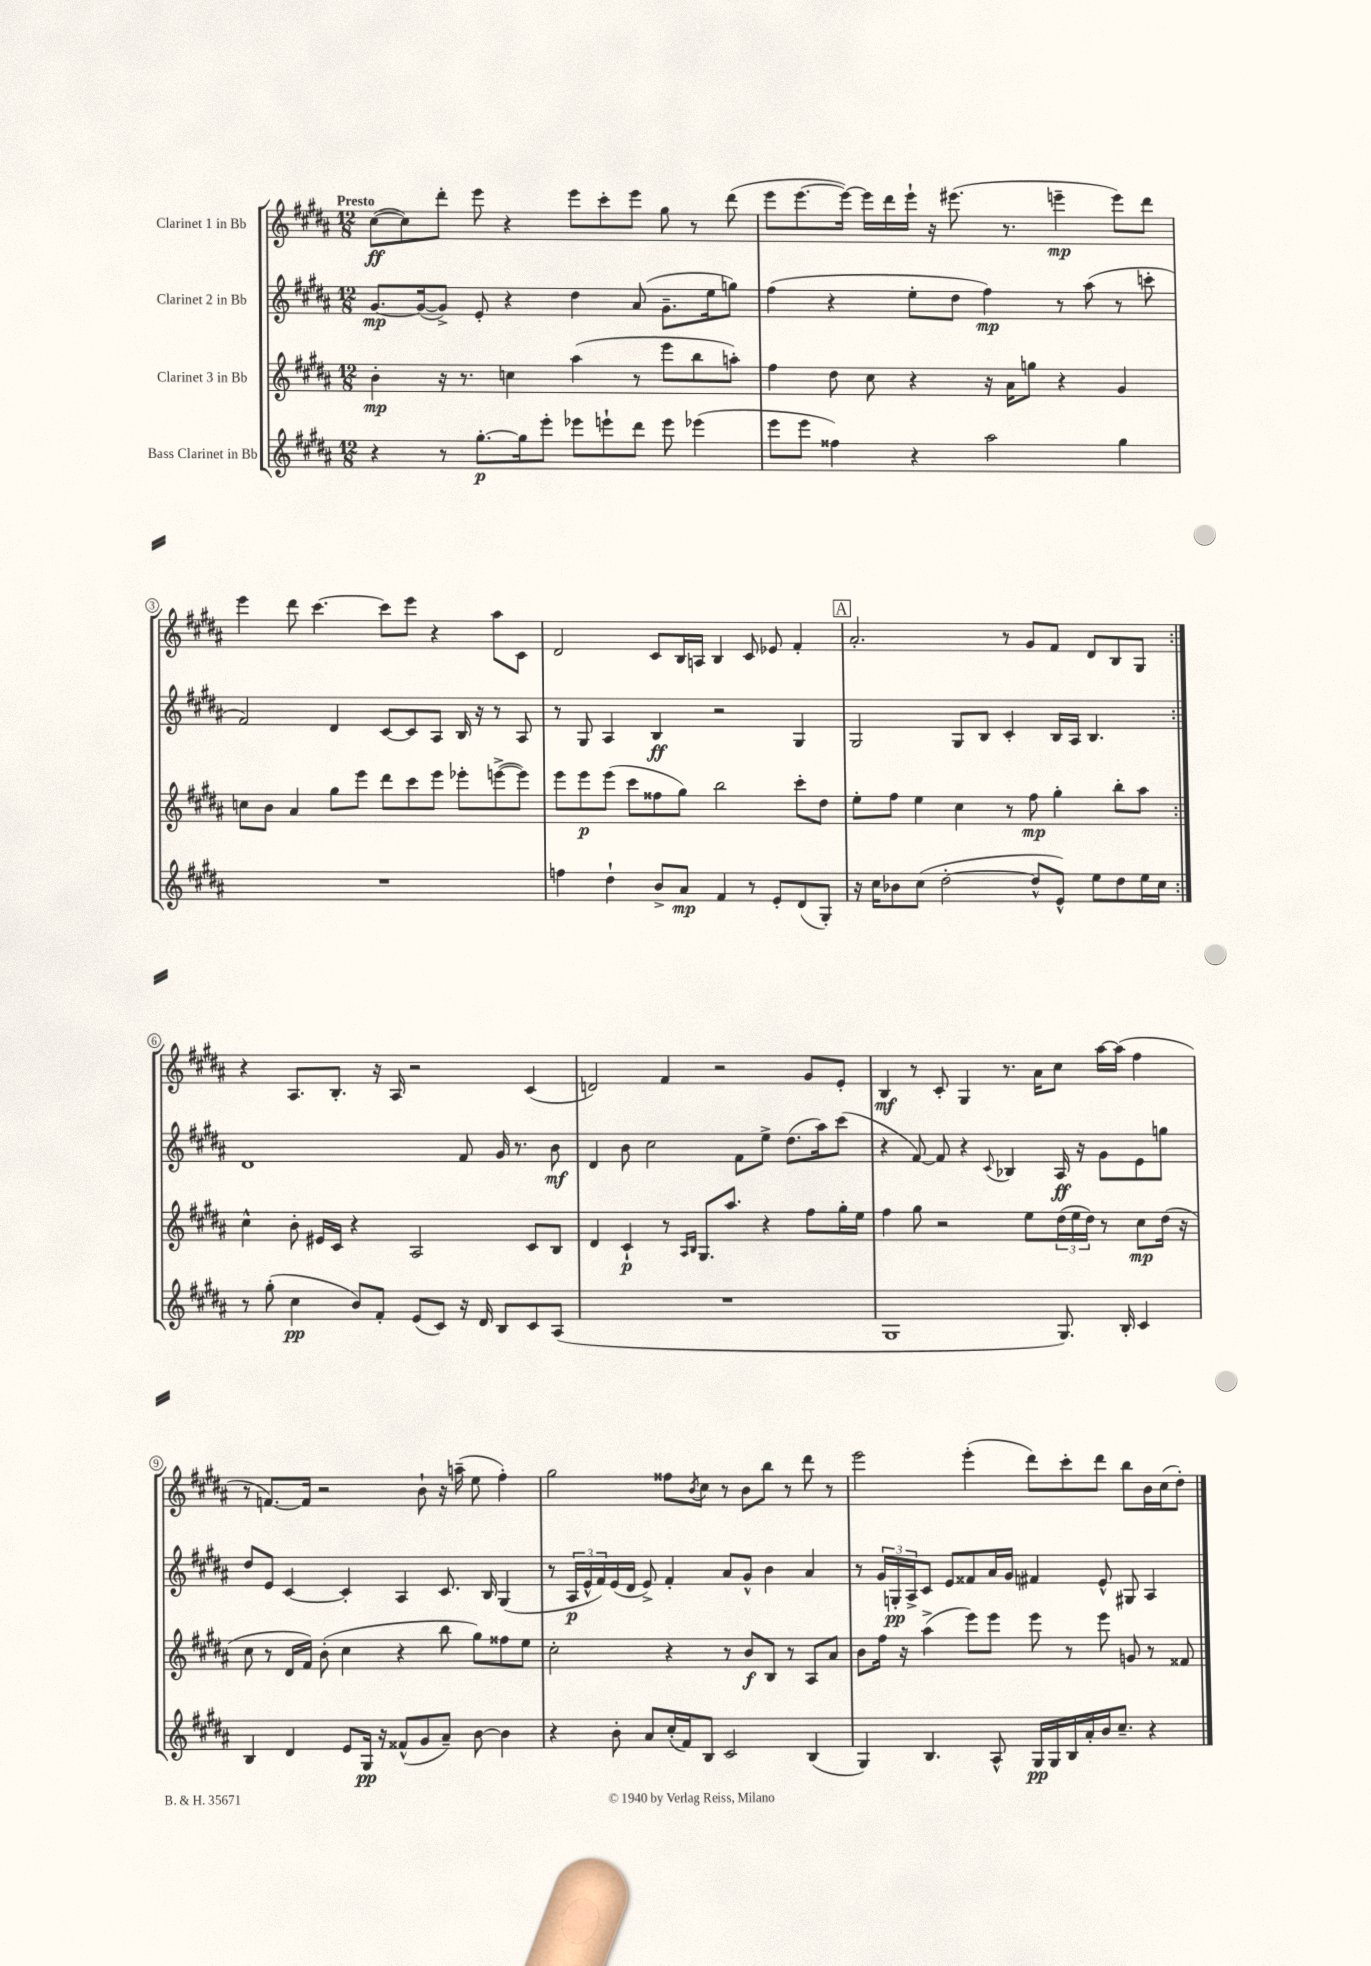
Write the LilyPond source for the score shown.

<<
\new StaffGroup <<
\new Staff = "s0" \with { instrumentName = "Clarinet 1 in Bb" } {
    \clef treble \key b \major \numericTimeSignature \time 12/8 \tempo "Presto"
    \repeat volta 2 { cis''8~\ff( cis''8) dis'''8-. e'''8 r4 e'''8 cis'''8-. e'''8 gis''8 r8 dis'''8( |
    e'''8 e'''8.~ e'''16~) e'''16 dis'''16 e'''16-! r16 eis'''8.( r8. e'''4--\mp e'''8) dis'''8 |
    e'''4 dis'''8 cis'''4.~ cis'''8 e'''8 r4 ais''8 cis'8 |
    dis'2 cis'8 b16 a16 b4 cis'8 ees'8 fis'4-. |
    \mark \markup { \box "A" } ais'2.-. r8 gis'8 fis'8 dis'8 b8 gis8 | }
    r4 ais8. b8.-. r16 ais16 r2 cis'4( |
    d'2) fis'4 r2 gis'8 e'8-. |
    b4\mf r8 cis'8-. gis4 r8. ais'16 cis''8 ais''16~ ais''16( fis''4 |
    r8 f'8.~) f'16 r2 b'8-! r16 a''16--( e''8 fis''4-.) |
    gis''2 fisis''8 \acciaccatura { b'8 } cis''8 r8 b'8 b''8 r8 dis'''8 r8 |
    e'''2 e'''4-.( dis'''8) cis'''8-. dis'''8 b''8 b'16 cis''16( dis''8-.) \bar "|." |
}
\new Staff = "s1" \with { instrumentName = "Clarinet 2 in Bb" } {
    \clef treble \key b \major \numericTimeSignature \time 12/8
    \repeat volta 2 { gis'8.~\mp gis'16~( gis'8->) e'8-. r4 dis''4 ais'8( gis'8.-- e''16 g''8) |
    fis''4( r4 e''8-. dis''8 fis''4\mp) r8 ais''8( r8 c'''8-. |
    fis'2) dis'4 cis'8~ cis'8 ais8 b16 r16 r8 ais8 |
    r8 gis8 ais4 b4\ff r2 gis4 |
    \mark \markup { \box "A" } gis2 gis8 b8 cis'4-. b16 ais16 b4. | }
    dis'1 fis'8 gis'16 r8. b'8\mf |
    dis'4 b'8 cis''2 fis'8 e''8-> dis''8.( ais''16) cis'''8( |
    r4 fis'8~) fis'8 r4 \appoggiatura { cis'8 } bes4 ais16\ff r16 gis'8 e'8 g''8 |
    dis''8 e'8 cis'4~ cis'4-. ais4 cis'8. b16 gis4( |
    r8 \tuplet 3/2 { ais16\p e'16-^ fis'16) } e'16( dis'16 e'8->) fis'4-. ais'8 gis'8-^ b'4 ais'4 |
    r8 \tuplet 3/2 { gis'16 g16-.\pp ais16-> } cis'8 e'8 fisis'8 ais'16 gis'16 fis'4 e'8-^ gis8 ais4 \bar "|." |
}
\new Staff = "s2" \with { instrumentName = "Clarinet 3 in Bb" } {
    \clef treble \key b \major \numericTimeSignature \time 12/8
    \repeat volta 2 { b'4-.\mp r16 r8. c''4 ais''4( r8 e'''8 b''8 a''8-.) |
    fis''4 dis''8 cis''8 r4 r16 ais'16 g''8 r4 gis'4 |
    c''8 b'8 ais'4 gis''8 e'''8 dis'''8 cis'''8 e'''8 ees'''8-. e'''8~->( e'''8) |
    e'''8 e'''8\p e'''8( cis'''8 fisis''8 gis''8) b''2 cis'''8-. dis''8 |
    \mark \markup { \box "A" } e''8-. fis''8 e''4 cis''4 r8 fis''8\mp gis''4-. b''8-. ais''8 | }
    cis''4-^ b'8-. eis'16 cis'16 r4 ais2 cis'8 b8 |
    dis'4 cis'4-!\p r8 \grace { ais16 b16 } gis8. ais''8. r4 fis''8 gis''16-. e''16 |
    fis''4 gis''8 r2 e''8 \tuplet 3/2 { dis''16( e''16 dis''16) } r8 cis''8\mp dis''16( r16 |
    cis''8 r8 dis'16 fis'16) b'8-.( cis''4 r4 b''8 gis''8) fisis''8 e''8 |
    cis''2-. r4 r8 b'8\f b8 r8 ais8 ais'8 |
    b'8 fis''16 r16 ais''4->( e'''8) e'''8 e'''8 r8 e'''8 g'8 r8 fisis'8 \bar "|." |
}
\new Staff = "s3" \with { instrumentName = "Bass Clarinet in Bb" } {
    \clef treble \key b \major \numericTimeSignature \time 12/8
    \repeat volta 2 { r4 r8 gis''8.~-.\p gis''16 e'''8-. ees'''8 e'''8-! dis'''8 e'''8 ees'''4( |
    e'''8 e'''8 fisis''4) r4 ais''2 gis''4 |
    R1. |
    f''4 dis''4-! b'8-> ais'8\mp fis'4 r8 e'8-. dis'8( gis8-.) |
    \mark \markup { \box "A" } r16 cis''16 bes'8 cis''8( dis''2~-. dis''8-^ e'8-^) e''8 dis''8 e''16 cis''16 | }
    r8 gis''8-.( cis''4\pp b'8) fis'8-. e'8( cis'8) r16 dis'16 b8 cis'8 ais8( |
    R1. |
    gis1 gis8.) b16-. cis'4 |
    b4 dis'4 e'8 gis16\pp r16 fisis'8-^( gis'8 ais'8--) b'8~ b'4 |
    r4 b'8-. ais'8 cis''16-.( fis'16) b8 cis'2 b4( |
    gis4) b4. ais8-^ gis16\pp gis16 b16 ais'16-. b'16 cis''8.-- r4 \bar "|." |
}
>>
>>
\layout { \context { \Score \override BarNumber.stencil = #(make-stencil-circler 0.1 0.3 ly:text-interface::print) } }
